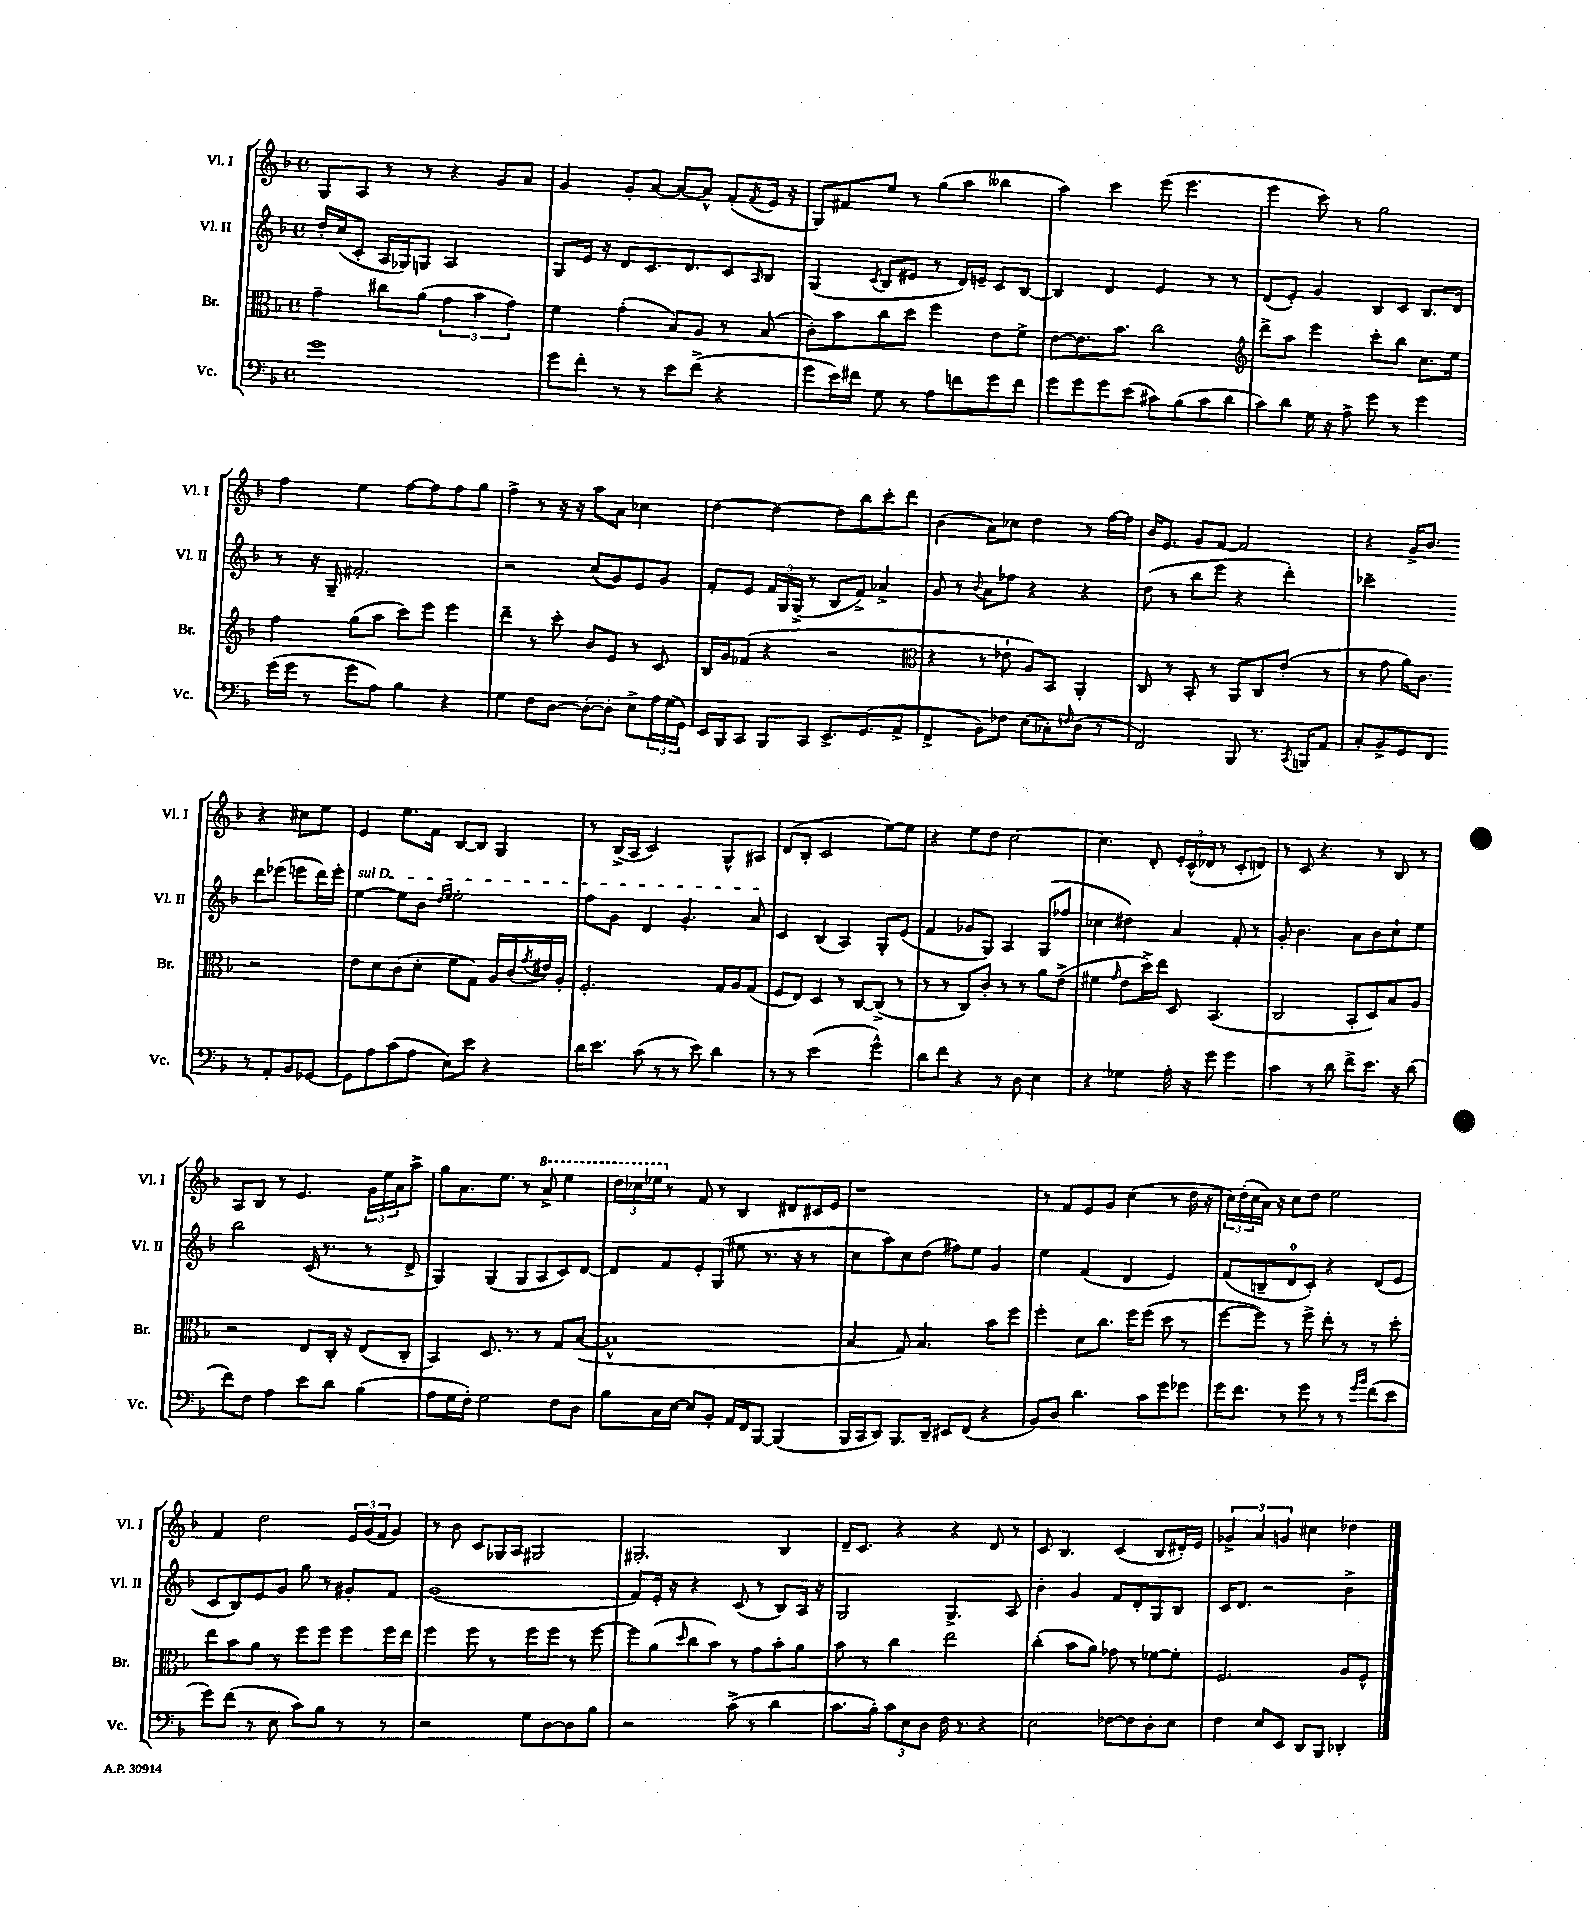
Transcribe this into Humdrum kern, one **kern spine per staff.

**kern	**kern	**kern	**kern
*part4	*part3	*part2	*part1
*staff4	*staff3	*staff2	*staff1
*I"Vc.	*I"Br.	*I"Vl. II	*I"Vl. I
*I'Vc.	*I'Br.	*I'Vl. II	*I'Vl. I
*clefF4	*clefC3	*clefG2	*clefG2
*k[b-]	*k[b-]	*k[b-]	*k[b-]
*M4/4	*M4/4	*M4/4	*M4/4
*met(c)	*met(c)	*met(c)	*met(c)
=121	=121	=121	=121
1g	4g~\	16dd'/LL	8G/L
.	.	(16cc/J	.
.	.	8c'/J	8A/J
.	8cc#X\L	16A/LL	8r
.	.	16G-X/J)	.
.	(8a\J	8Gn/J	8r
.	6g\	2A/	4r
.	6b-\	.	.
.	.	.	8g/L
.	6g\)	.	.
.	.	.	8a/J
=122	=122	=122	=122
8g\L	4f\	8G/L	4g/
8f'\J	.	16e/Jk	.
.	.	16r	.
8r	(4g'\	8d/L	8g'/L
8r	.	8.c/	[8a/J
8e\L	8B-/L)	.	8a/L_
.	.	8.d/	.
(8f^\J	8A/J	.	8a^^/J]
4r	8r	8c/	(8f'/L
.	.	16qqA/	8qf/
.	(8B-/	8B-/J	16e/Jk
.	.	.	16r
=123	=123	=123	=123
8g\L	8c'\L)	(4G/	8G/L)
16e\L)	8b-\	.	8f#X/
16f#X\JJ	.	.	.
.	.	8qc/	.
8G\	8cc\	8B-/L	8ee/J
8r	8dd\J	8e#X/J	8r
8A\L	4ff\	8r	(8gg\L
8fn\	.	16d/LL)	8aa\J
.	.	16en~/JJ	.
8g\	8e\L	8c/L	4bb--X\
8f\J	8f^\J	[8B-/J	.
=124	=124	=124	=124
8g\L	[8e\L	4B-/]	4aa\)
8g\	8.e\]	.	.
8g\	.	4d/	4ccc\
.	8.b-\J	.	.
(8e\J	.	.	.
8c#X\L)	2cc\	4e/	(8eee\
(8B-\	.	.	4.eee\
8c#\	.	8r	.
8d\J	.	8r	.
=125	=125	=125	=125
*	*clefG2	*	*
8c\L)	8ddd^\L	(8d/L	4eee\
8d\J	8aa\J	8e'/J)	.
16G\	4eee\	4g/	8ccc\)
16r	.	.	.
8A^\	.	.	8r
8g\	8ccc'\L	8B-/L	2gg\
8r	8bb-\J	8c/J	.
4g\	8.cc\L	8.B-/L	.
.	16ee\Jk	16d/Jk	.
!!LO:LB:g=z
=126	=126	=126	=126
(16g\LL	4ff\	8r	4ff\
16g\JJ	.	.	.
8r	.	16r	.
.	.	16G~/	.
8g\L	(8gg\L	2.f#X'/	4ee\
8A\J)	8aa\J	.	.
4B-\	8ccc\L)	.	[8ff\L
.	8eee\J	.	8ff\]
4r	4eee\	.	8ff\
.	.	.	8gg\J
=127	=127	=127	=127
4G\	4ddd~\	2r	4ff^\
8F\L	8r	.	8r
[8D\J	8ccc'\	.	16r
.	.	.	16r
8D'\L_	8b-/L	(8cc/L	8aa\L
8D'\J]	8e/J	8g/)	8a\J
8E^\L	8r	8e/	4cc-X\
24A\L	8c/	8g/J	.
(24G\	.	.	.
24GG\JJ)	.	.	.
=128	=128	=128	=128
16EE/LL	16B-/LL	8f'/L	[4dd\
16BBB-/J	16g/J	.	.
8CC/J	(8f-X/J	8e/J	.
8BBB-/L	4r	24f/LL	4dd\_
.	.	24G/	.
.	.	(24G^/JJ	.
8CC/J	.	8r	.
8.EE^/L	2r	8B-/L	8dd\L]
.	.	8f^/J)	8bb-\
(8.GG/	.	.	.
.	.	4a-X^/	8ccc'\
8AA^/J	.	.	8ddd\J
=129	=129	=129	=129
*	*clefC3	*	*
4FF^/	4r	8g/	(4b-\
.	.	8r	.
.	.	8qqb-/	.
8BB-\L)	8r	8a\L	8a\L)
8F-X\J	8e-X`\	8ff-X\J	8cc-X\J
(8E\L	8A/L)	4r	4dd\
8C-X'\)	8BB-/J	.	.
16qqFn/	.	.	.
(8D\J	4AA'/	4r	8r
8r	.	.	[16ff\LL
.	.	.	16ff\JJ]
=130	=130	=130	=130
2FF/)	8C/	(8dd\	16b-/KL
.	.	.	8.e/J
.	8r	8r	.
.	8BB-'/	8bb-\L	8g/L
.	8r	8eee\J	[8f/J
8BBB-/	8AA/L	4r	2f/]
8.r	8C/	.	.
.	(8e'/J	4ddd'\)	.
8qCC/	.	.	.
16BBBn/KL	.	.	.
8AA/J	8r	.	.
=131	=131	=131	=131
8C'/L	8r	2ccc-X~\	4r
8BB-^/	8g\	.	.
8GG/	16a\KL)	.	16g^/KL
.	8.c\J	.	8.b-/J
8FF/J	.	.	.
8r	2r	8ddd\L	4r
8AA'/L	.	(8eee-X\J	.
8BB-/	.	8eeen\L	8cc#X\L
[8GG-X/J	.	16ddd\L)	8ee\J
.	.	16eee'\JJ	.
!!LO:LB:g=z
=132	=132	=132	=132
!	!	!LO:TX:a:i:t=sul D	!
8GG-X\L]	8e\L	[4ee\	4e/
8A\	8d\	.	.
(8c\	(8c\	8ee\L]	8.ee\L
8A\J	8d'\J	8b-\J	.
.	.	.	16f\Jk
.	.	16qqdd/LL	.
.	.	16qqee/JJ	.
8E\L)	8f\L	2ee'\	[8B-/L
8e\J	8G\J)	.	8B-/J]
4r	16A/LL	.	4G/
.	(16c/	.	.
.	8qg/	.	.
.	16e#X/)	.	.
.	16A'/JJ	.	.
=133	=133	=133	=133
16d\KL	2.F'/	8ff\L	8r
8.e\J	.	.	.
.	.	8g\J	(16B-^/LL
.	.	.	16A/JJ
(8c\	.	4d/	2c/)
8r	.	.	.
8r	.	4.g'/	.
8e\)	.	.	.
4d\	16G/LL	.	8G^^/L
.	16A/J	.	.
.	(8G/J	8a/	8A#X/J
=134	=134	=134	=134
8r	8F/L	4c/	(8d/L
8r	8E/J)	.	8B-'/J
(2e\	4D/	(4B-/	2c/
.	8r	4A/)	.
.	[8C/L	.	.
4g^^\)	(8C^/J]	8G'/L	[8ee\L)
.	8r	(8e/J	8ee\J]
=135	=135	=135	=135
8d\L	8r	4f/	4r
8f\J	8r	.	.
4r	8C/L)	8g-X/L	8ee\L
.	8c'/J	8G/J)	8dd\J
8r	8r	4A/	[2cc\
8D\	8r	.	.
4E\	8a\L	(8G/L	.
.	(8e^\J	8ff-X/J	.
=136	=136	=136	=136
4r	4f#X\	4cc-X\	4.cc\]
.	16qqg/	.	.
4G-X\	8e\L	4dd#X\)	.
.	16dd^\L)	.	8d'/
.	16ee\JJ	.	.
16A'\	8D/	4a/	24e'/LL
.	.	.	(24c^^/
16r	.	.	.
.	.	.	24d-X/JJ
8g\	(4.BB-/	.	8r
4g\	.	8f'/	8c'/L
.	.	8r	8dn/J)
=137	=137	=137	=137
4c\	2C/	8g'/	8r
.	.	4.b-\	8c/
8r	.	.	4.r
8d\	.	.	.
8f^\L	8BB-'/L	8a\L	.
8.e\J	8D/)	8b-\	8r
.	8B-/	8cc`\	8B-/
16r	.	.	.
(8d\	8A/J	8ee\J	8r
!!LO:LB:g=z
=138	=138	=138	=138
8f\L)	2r	2bb-\	8A/L
8F\J	.	.	8B-/J
4A\	.	.	8r
.	.	.	4.e/
8e\L	8E/L	(16c/	.
.	.	8.r	.
8d\J	16C'/Jk	.	.
.	16r	.	.
(4B-\	(8E/L	8r	24g\LL
.	.	.	24ee\
.	.	.	24a\J
.	8C'/J	8d^/	8aa^\J
=139	=139	=139	=139
8A\L	4BB-/)	4G/)	8gg\L
16G\L	.	.	8.a\
16F'\JJ)	.	.	.
2G\	8.D/	(4G/	.
.	.	.	8.ee\J
.	8.r	.	.
.	.	8G/L	8r
*	*	*	*8va
.	8r	8A/	8aa^/
8F\L	8G/L	8c/)	4eee\
8D\J	([8B-/J	[8d/J	.
=140	=140	=140	=140
8B-\L	1B-^^]	8d/L]	24ddd\LL
.	.	.	24ccc-X\
.	.	.	24eee-X\JJ
*	*	*	*X8va
16C\L	.	8f/	8r
[16E\JJ	.	.	.
8E/L]	.	8e'/	8f/
8BB-'/J	.	(8G/J	8r
16AA/LL	.	8ee#X\	4B-/
16FF/J	.	.	.
[8BBB-/J	.	8.r	.
(4BBB-/]	.	.	8d#X/L
.	.	16r	.
.	.	8r	16c#X/L
.	.	.	16e/JJ
=141	=141	=141	=141
16BBB-/LL	4B-/	8cc\L	1r
16CC/J	.	.	.
8DD/J)	.	8aa\)	.
8.BBB-/L	8G/)	8cc\	.
.	4.B-/	(8dd\J	.
16DD~/Jk	.	.	.
8EE#X/L	.	8ff#X\L)	.
(8FF/J	.	8ee\J	.
4r	8b-\L	4g/	.
.	8ff\J	.	.
=142	=142	=142	=142
8BB-/L)	4ff'\	4ee\	8r
8D/J	.	.	8f/L
4.d\	8d\L	(4f/	8e/
.	8.cc\J	.	8g/J
.	.	4d/	(4cc\
.	16ff\KL	.	.
8c\L	(8ff\J	.	.
8g\	8dd\	4e/)	8r
8g-X\J	8r	.	16dd\
.	.	.	16r
=143	=143	=143	=143
16g\KL	[8ff\L	(8f/L	24cc\LL)
.	.	.	(24dd'\
8.f\J	.	.	.
.	.	.	24cc\
.	8ff\J])	8Bn~/	16a\JJ)
.	.	.	16r
8r	8r	8d/	8cc\L
8g\	8ff^\	8c'/J)	8dd\J
8r	8ee'\	4r	2ee\
8r	8r	.	.
16qqg/LL	.	.	.
16qqb-/JJ	.	.	.
(8f\L	8r	(8d/L	.
8e\J	8dd'\	8e/J	.
!!LO:LB:g=z
=144	=144	=144	=144
8g\L)	8ee\L	8c/L	4f/
(8f\J	8b-\	8B-/)	.
8r	8a\J	8e/	2dd\
8E\	8r	8g/J	.
8c\L)	8ff\L	8gg\	.
8B-\J	8ff\J	8r	.
8r	8ff\L	8g#X'/L	24e/LL
.	.	.	(24g/
.	.	.	24f/J
8r	16ff\L	8f/J	8g/J)
.	16ee\JJ	.	.
=145	=145	=145	=145
2r	4ff\	(1g	8r
.	.	.	8b-\
.	8ff\	.	8c/L
.	8r	.	16G-X/L
.	.	.	16A/JJ
8G\L	8ff\L	.	2G#X/
[8D\	8ff\J	.	.
8D\]	8r	.	.
8B-\J	[8ff\	.	.
=146	=146	=146	=146
2r	8ff\L]	8f/L)	2.G#X'/
.	(8a\	16e'/Jk	.
.	.	16r	.
.	16qqdd/	.	.
.	8cc\	4r	.
.	8b-\J)	.	.
(8c^\	8r	(8c/	.
8r	8g\L	8r	.
4d\	8b-'\	8B-/L)	4B-/
.	8a\J	16A/Jk	.
.	.	16r	.
=147	=147	=147	=147
8.c\L	8b-\	2G/	16d~/KL
.	.	.	8.c/J
.	8r	.	.
16B-'\Jk)	.	.	.
12c\L	4cc\	.	4r
12E\	.	.	.
12D\J	.	.	.
16F\	2ee\	4.G^/	4r
8.r	.	.	.
4r	.	.	8d/
.	.	8A/	8r
=148	=148	=148	=148
2E\	(4cc'\	4b-'\	8c/
.	.	.	4.B-/
.	8b-\L	4g/	.
.	8a\J)	.	.
[8F-X\L	8g-X\	8f/L	(4c/
8F-\]	8r	8d'/	.
8D'\	[8f-X\L	8G/	8B-/L
8E\J	8f-'\J]	8B-/J	16d#X'/L)
.	.	.	16e/JJ
=149	=149	=149	=149
4F\	2.F/	16c/KL	6g-X^/
.	.	8.d/J	.
.	.	.	6a/
8E/L	.	2r	.
.	.	.	6gn/
8EE/J	.	.	.
8DD/L	.	.	4cc#X\
8BBB-/J	.	.	.
4DD-X'/	8A/L	4b-^\	4dd-X\
.	8F^^/J	.	.
==	==	==	==
*-	*-	*-	*-
